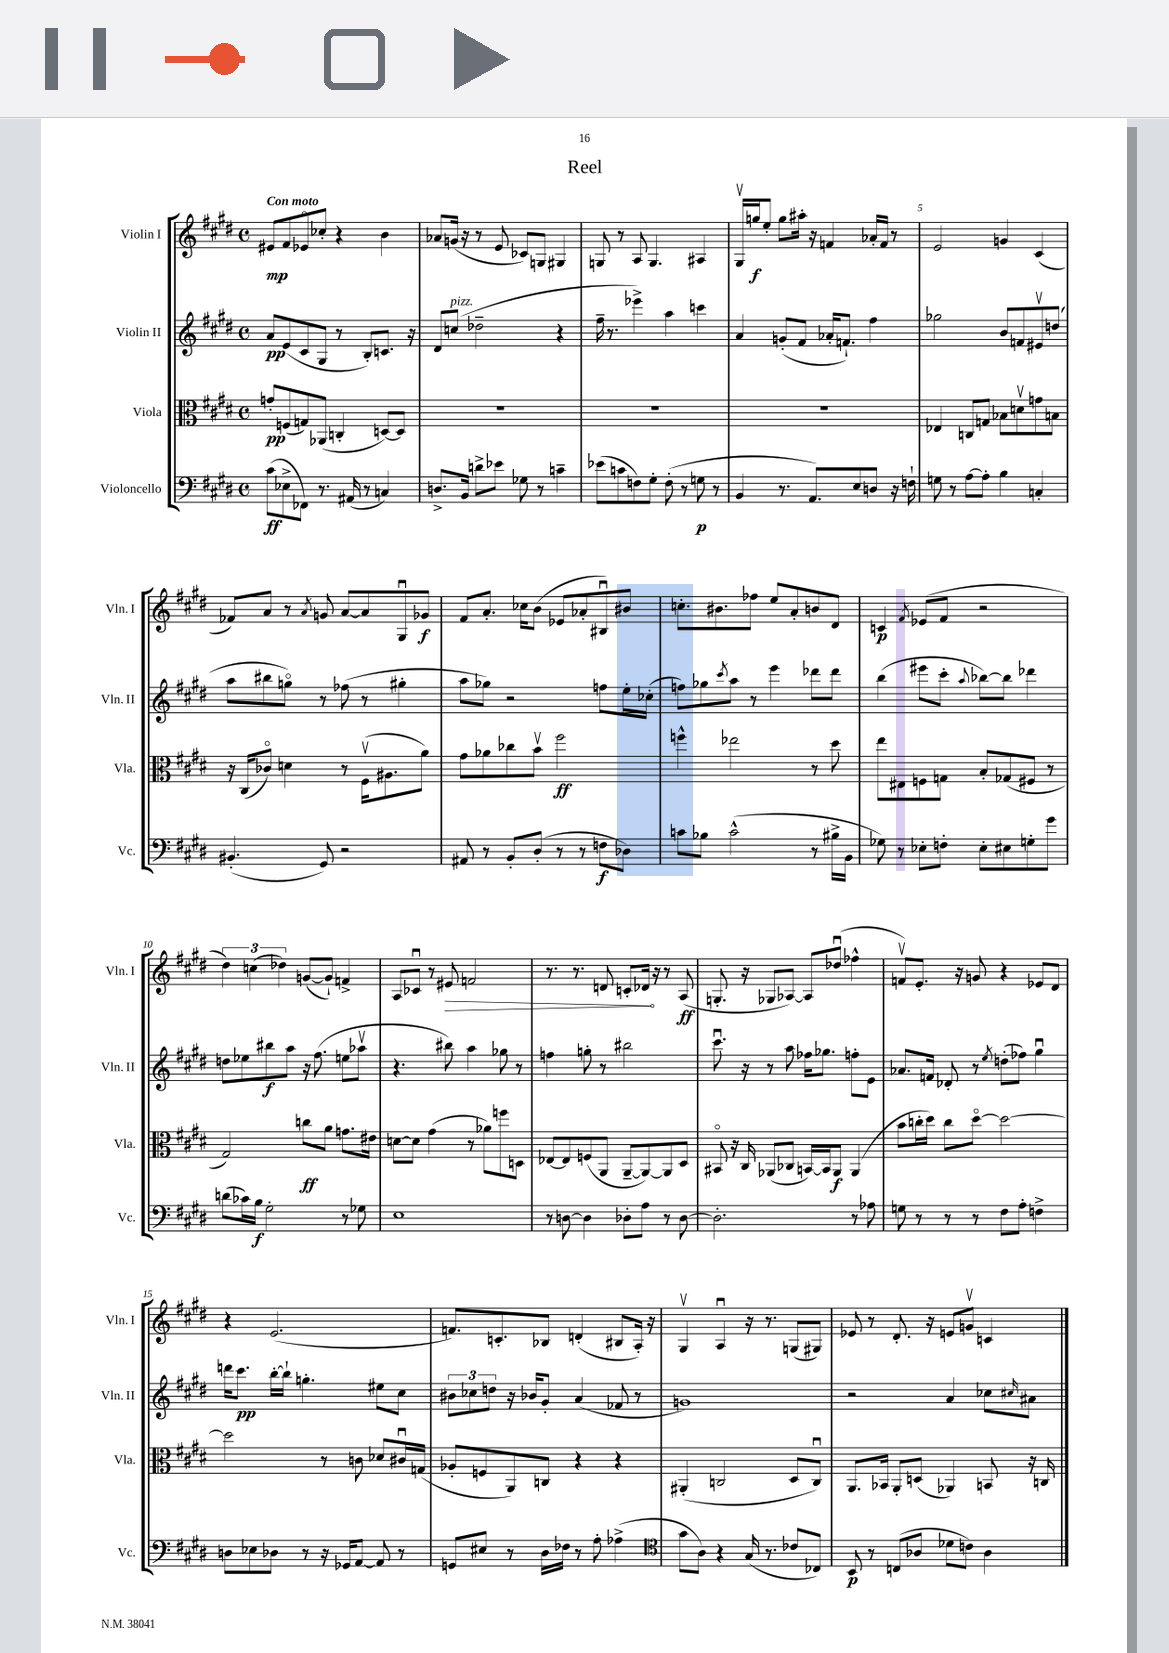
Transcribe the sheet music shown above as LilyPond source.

\header { title = "Reel" }
<<
\new StaffGroup <<
\new Staff = "s0" \with { instrumentName = "Violin I" shortInstrumentName = "Vln. I" } {
    \clef treble \key e \major \defaultTimeSignature \time 4/4 \tempo "Con moto"
    eis'8\mp fis'8 ees'8\flageolet ces''8-. r4 b'4 |
    aes'8 g'16( r16 r8 e'8 ces'8) g8 gis4 |
    g8 r8 a8 g4. ais4 |
    gis16\upbow g''16\f e''8-. g''8 ais''16-. r16 f'4 aes'16-. f'16 r8 |
    e'2 g'4 cis'4( |
    fes'8) a'8 r8 \acciaccatura { a'8 } g'8 a'8~ a'8 gis8\downbow ges'8\f |
    fis'8 a'8.-. ces''16 b'8( ees'8 aes'8-. bis8\downbow) bis'8 |
    c''8.-. bis'8. fes''8 e''8 a'8-. b'8 dis'8 |
    c'4\p \acciaccatura { fis'8 } ees'8( fis'8 r2 |
    \tuplet 3/2 { dis''4) c''4( des''4) } g'8~( g'8-!) f'4-> |
    a8 ces'8\downbow r8 \once \override Hairpin.circled-tip = ##t eis'8\> f'2 |
    r8. r8. d'8 c'8-. des'16\! r16 r8 a8\ff( |
    g8.-. r16 ges8 aes8~) aes8 des''8\downbow( fes''4-^ |
    f'8\upbow) e'8.-. r16 g'8 r4 ees'8 dis'8 |
    r4 e'2.( |
    f'8.) c'8.-. bes8 d'4-.( bis8 a16-.) r16 |
    gis4\upbow a4\downbow r16 r8. g8( gis8) |
    ees'8 r8 dis'8.-. r16 e'8 g'8\upbow c'4 \bar "|." |
}
\new Staff = "s1" \with { instrumentName = "Violin II" shortInstrumentName = "Vln. II" } {
    \clef treble \key e \major \defaultTimeSignature \time 4/4
    a'8\pp e'8( cis'8 gis8 r8 b8-.) c'8. r16 |
    dis'8 c''8^\markup { \italic "pizz." }( des''2-- r4 |
    fis''16-- r8. ees'''4->) a''4 c'''4 |
    a'4 g'8-.( fis'8 aes'16-. f'8.-!) fis''4 |
    ges''2 b'8 f'8 eis'8\upbow d''8( |
    a''8 bis''8 g''8\flageolet) r8 fes''8( r8 gis''4-. |
    a''8 ges''8) r2 f''8 e''16-. ces''16-.( |
    f''8) ges''8 \acciaccatura { cis'''8 } a''8 r8 e'''4 des'''8 des'''8 |
    b''4( eis'''8 cis'''8-. \appoggiatura { a''8 } bes''8~) bes''8 des'''4 |
    d''8 ees''8 bis''8\f a''8 r16 fis''8.( e''8 aes''8\upbow |
    r4. bis''8) a''4 ges''8 r8 |
    f''4 g''8-. r8 bis''2 |
    cis'''8.\downbow r16 r8 a''8 fes''16 ges''8. f''8-. e'8 |
    aes'8. f'16 des'8-. r8 \acciaccatura { e''8 } d''8-.( fes''8) gis''4\downbow |
    d'''16 cis'''8.\pp b''16~-. b''16-! g''4.-. eis''8 cis''8 |
    \tuplet 3/2 { bis'8 ces''8 d''8 } r16 bes'16 gis'8-. a'4( fes'8 r8 |
    g'1) |
    r2 a'4 ces''8 \grace { cis''16 } ais'8 \bar "|." |
}
\new Staff = "s2" \with { instrumentName = "Viola" shortInstrumentName = "Vla." } {
    \clef alto \key e \major \defaultTimeSignature \time 4/4
    g'8-.\pp f8( g8) aes,8( c4-. d8~) d8 |
    R1 |
    R1 |
    R1 |
    ees4 c8 g8 bes8 d'8\upbow g'8 b8 |
    r16 cis16( ces'8\flageolet) d'4 r8 fis16\upbow( ais8. a'8) |
    gis'8 aes'8 ces''8 b'8\upbow fis''2\ff |
    f''4-^ ees''2 r8 dis''8 |
    e''8 eis8 f8 g8 b8-. ges8( fis8 r8 |
    gis2) c''8\ff a'8 g'8. eis'16 |
    d'8~ d'8 gis'4( r8 aes'8) f''8 d8 |
    ees8~ ees8 f8( a,8 a,8~-- a,8~) a,8 dis8 |
    bis,8\flageolet r16 cis16 aes,8( ces8 b,16~) b,16 aes,8\f aes,4( |
    b'8 c''16-. dis''16) c''8 dis''8~\flageolet dis''2~ |
    dis''2 r8 c'8 des'8 cis'16\downbow g16( |
    aes8-. f8 a,8) c8 r4 r4 |
    ais,4-.( c2 dis8 c8\downbow) |
    a,8. bes,16 a,8-. d8( aes,4) b,8 r16 c16 \bar "|." |
}
\new Staff = "s3" \with { instrumentName = "Violoncello" shortInstrumentName = "Vc." } {
    \clef bass \key e \major \defaultTimeSignature \time 4/4
    cis'8\ff( ees8-> fes,8) r8. ais,16( r8 c4) |
    d8.-> b,16 d'8-> ees'8 ges8 r8 c'4-- |
    ees'8( c'8 f8) gis8-. f8-.( r8 g8\p r8 |
    b,4 r8. a,8.) e8 d8 r16 f16-! |
    g8 r8 a8~ a8-. b4 c4-. |
    bis,4.-.( gis,8) r2 |
    ais,8 r8 b,8-. dis8-.( r8 r8 f8\f des8) |
    c'8 bes8 c'2-^( r8 bis16-> b,16 |
    ges8) r8 ees8-. f8-. ees8-. eis8 g8-. gis'8 |
    d'8( ces'16) b16\f gis2-. r8 ges8 |
    e1 |
    r8 d8~ d4 des8-. a8 r8 des8~ |
    des2.-. r8 aes8 |
    g8 r8 r8 r8 fis8 a8-. f4-> |
    d8 ees8 des8 r8 r16 ges,16 a,8~ a,8 r8 |
    g,8 eis8 r8 dis16 fes16 r8 a8-. aes4->( |
    \clef tenor gis'8 a8) r4 gis16( r8. ces'8 ces8) |
    b,8\p r8 c8( aes8 des'8 c'8) aes4 \bar "|." |
}
>>
>>
\layout { \context { \Score \override BarNumber.break-visibility = ##(#f #t #t) barNumberVisibility = #(every-nth-bar-number-visible 5) } }
